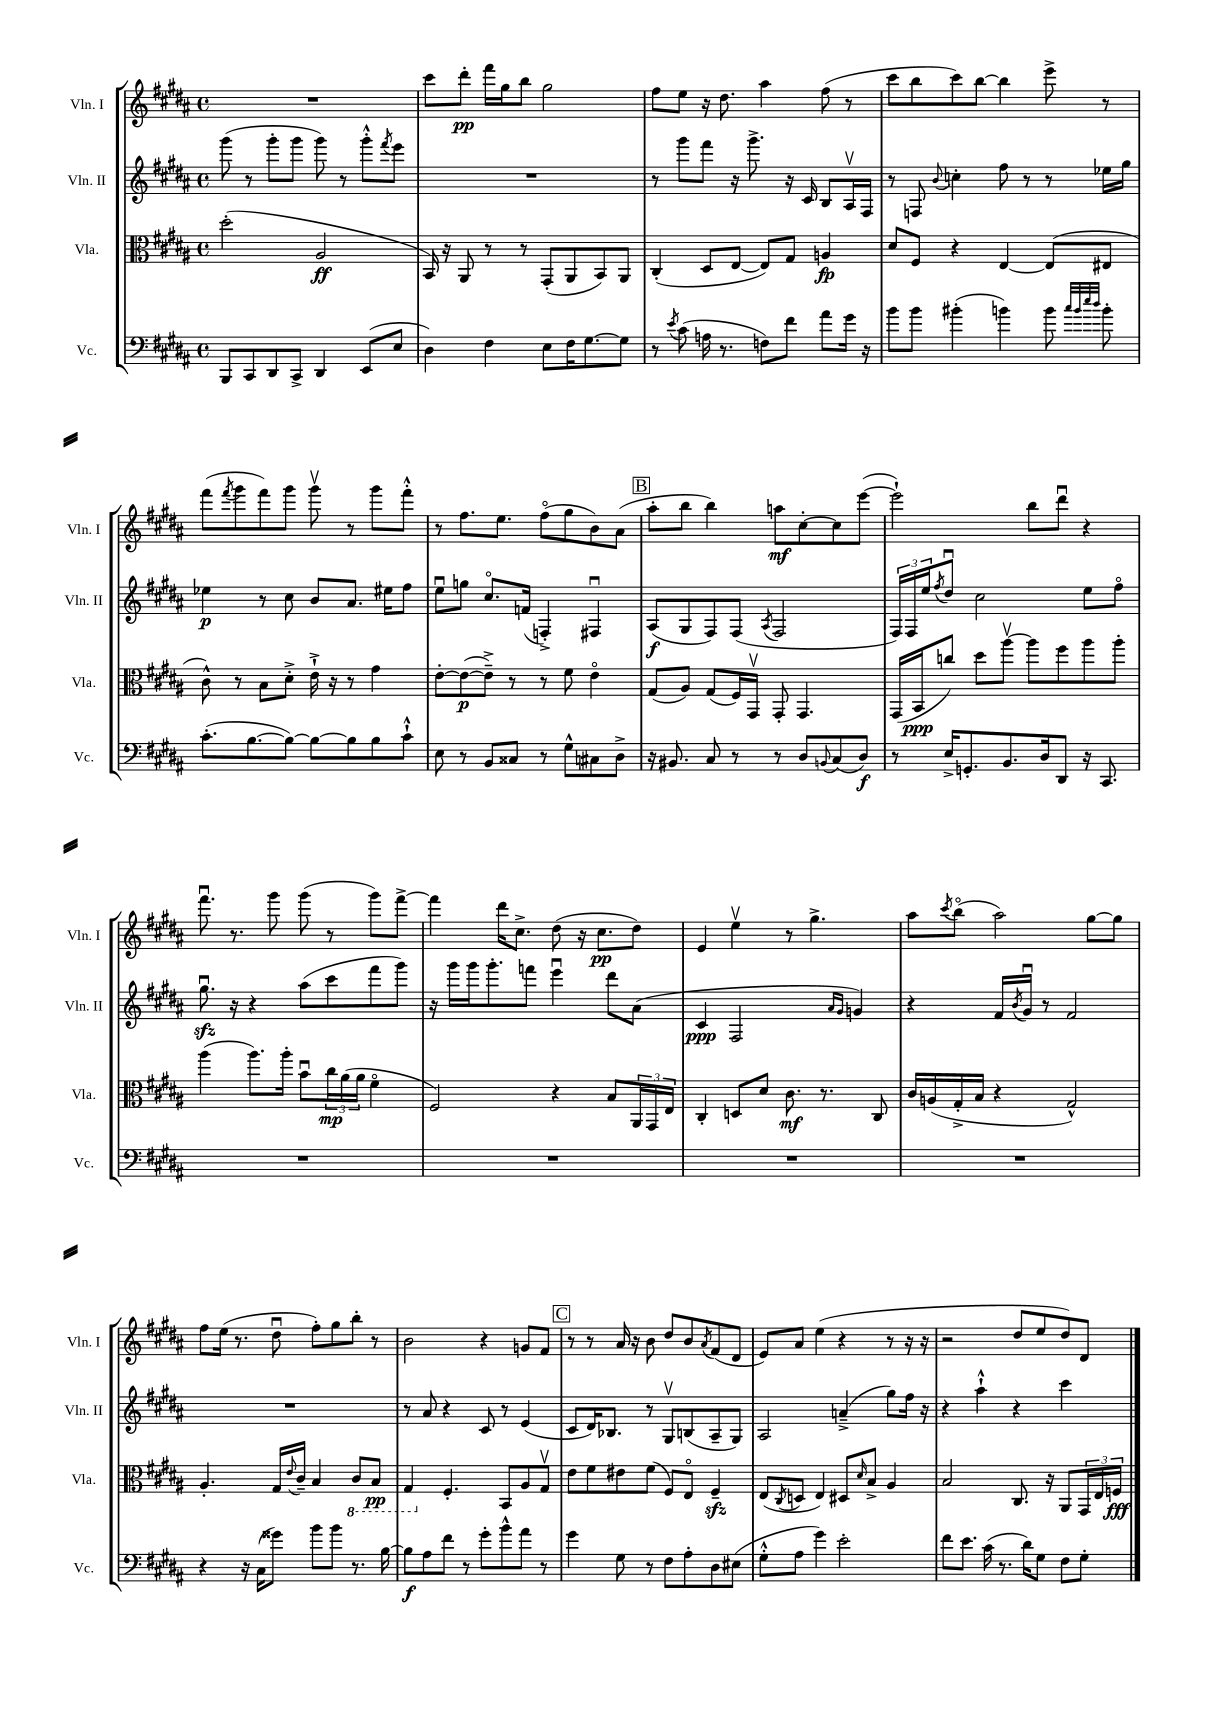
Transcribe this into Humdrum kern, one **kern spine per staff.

**kern	**dynam	**kern	**dynam	**kern	**dynam	**kern	**dynam
*part4	*part4	*part3	*part3	*part2	*part2	*part1	*part1
*staff4	*staff4	*staff3	*staff3	*staff2	*staff2	*staff1	*staff1
*I"Vc.	*	*I"Vla.	*	*I"Vln. II	*	*I"Vln. I	*
*I'Vc.	*	*I'Vla.	*	*I'Vln. II	*	*I'Vln. I	*
*clefF4	*	*clefC3	*	*clefG2	*	*clefG2	*
*k[f#c#g#d#a#]	*	*k[f#c#g#d#a#]	*	*k[f#c#g#d#a#]	*	*k[f#c#g#d#a#]	*
*M4/4	*	*M4/4	*	*M4/4	*	*M4/4	*
*met(c)	*	*met(c)	*	*met(c)	*	*met(c)	*
=79	=79	=79	=79	=79	=79	=79	=79
8BBB/L	.	(2dd#'\	.	(8ggg#\	.	1r	.
8CC#/	.	.	.	8r	.	.	.
8DD#/	.	.	.	8ggg#'\L	.	.	.
8CC#^/J	.	.	.	8ggg#\J	.	.	.
4DD#/	.	2A#/	ff	8ggg#\)	.	.	.
.	.	.	.	8r	.	.	.
(8EE/L	.	.	.	8ggg#'^^\L	.	.	.
.	.	.	.	8qfff#/	.	.	.
8E/J	.	.	.	8eee\J	.	.	.
=80	=80	=80	=80	=80	=80	=80	=80
4D#\)	.	16BB/)	.	1r	.	8ccc#\L	.
.	.	16r	.	.	.	.	.
.	.	8AA#/	.	.	.	8ddd#'\J	pp
4F#\	.	8r	.	.	.	16fff#\LL	.
.	.	.	.	.	.	16gg#\J	.
.	.	8r	.	.	.	8bb\J	.
8E\L	.	(8GG#'/L	.	.	.	2gg#\	.
16F#\K	.	8AA#/	.	.	.	.	.
[8.G#\	.	.	.	.	.	.	.
.	.	8BB/)	.	.	.	.	.
8G#\J]	.	8AA#/J	.	.	.	.	.
=81	=81	=81	=81	=81	=81	=81	=81
8r	.	(4C#'/	.	8r	.	8ff#\L	.
8qe/	.	.	.	.	.	.	.
(8c#\	.	.	.	8ggg#\L	.	8ee\J	.
16An\	.	8D#/L	.	8fff#\J	.	16r	.
8.r	.	.	.	.	.	8.dd#\	.
.	.	[8E/J	.	16r	.	.	.
.	.	.	.	8.ggg#^\	.	.	.
8Fn\L)	.	8E/L])	.	.	.	4aa#\	.
8f#\J	.	8G#/J	.	16r	.	.	.
.	.	.	.	16c#/	.	.	.
8a#\L	.	4An/	fp	8B/L	.	(8ff#\	.
16g#\Jk	.	.	.	16A#v/L	.	8r	.
16r	.	.	.	16F#/JJ	.	.	.
=82	=82	=82	=82	=82	=82	=82	=82
8b\L	.	8d#/L	.	8r	.	8ccc#\L	.
8b\J	.	8F#/J	.	8Fn/	.	8bb\	.
.	.	.	.	8qqb/	.	.	.
(4b#X'\	.	4r	.	4ccn'\	.	8ccc#\)	.
.	.	.	.	.	.	[8bb\J	.
4bn\)	.	[4E/	.	8ff#\	.	4bb\]	.
.	.	.	.	8r	.	.	.
8b\	.	(8E/L]	.	8r	.	8eee^\	.
32qqcc#/LLL	.	.	.	.	.	.	.
32qqb/	.	.	.	.	.	.	.
32qqee/	.	.	.	.	.	.	.
32qqdd#/JJJ	.	.	.	.	.	.	.
8b'\	.	8E#X/J	.	16ee-X\LL	.	8r	.
.	.	.	.	16gg#\JJ	.	.	.
!!LO:LB:g=z
=83	=83	=83	=83	=83	=83	=83	=83
(8.c#'\L	.	8c#^^\)	.	4ee-X\	p	(8fff#\L	.
.	.	.	.	.	.	8qfff#/	.
.	.	8r	.	.	.	8ggg#\	.
[8.B\	.	.	.	.	.	.	.
.	.	8B\L	.	8r	.	8fff#\)	.
8B\J_)	.	8d#'^\J	.	8cc#\	.	8ggg#\J	.
8B\L_	.	16e`^\	.	8b/L	.	8ggg#v\	.
.	.	16r	.	.	.	.	.
8B\]	.	8r	.	8.a#/J	.	8r	.
8B\	.	4g#\	.	.	.	8ggg#\L	.
.	.	.	.	16ee#X\KL	.	.	.
8c#`^^\J	.	.	.	8ff#\J	.	8fff#'^^\J	.
=84	=84	=84	=84	=84	=84	=84	=84
8E\	.	[8e'\L	.	8eeu\L	.	8r	.
8r	.	(8e\_	p	8ggn\J	.	8.ff#\L	.
8BB/L	.	8e~^\J])	.	8.cc#/L	.	.	.
.	.	.	.	.	.	8.ee\J	.
8C##X/J	.	8r	.	.	.	.	.
.	.	.	.	(16fn/Jk	.	.	.
8r	.	8r	.	4Fn'^/)	.	(8ff#\L	.
8G#^^\L	.	8f#\	.	.	.	8gg#\	.
8C#X\	.	4e\	.	4F#Xu/	.	8b\)	.
8D#^\J	.	.	.	.	.	(8a#\J	.
!!LO:REH:place=s1:t=B
=85	=85	=85	=85	=85	=85	=85	=85
16r	.	(8G#/L	.	(8A#/L	f	8aa#'\L	.
8.BB#X/	.	.	.	.	.	.	.
.	.	8A#/J)	.	8G#/	.	8bb\J	.
8C#/	.	(8G#/L	.	8F#/)	.	4bb\)	.
8r	.	16F#/L)	.	(8F#/J	.	.	.
.	.	16GG#v/JJ	.	.	.	.	.
.	.	.	.	8qA#/	.	.	.
8r	.	8GG#'/	.	2F#/	.	8aan\L	mf
8D#/L	.	4.GG#/	.	.	.	[8cc#'\	.
8qqBBn/	.	.	.	.	.	.	.
(8C#/	.	.	.	.	.	8cc#\]	.
8D#/J)	f	.	.	.	.	([8eee\J	.
=86	=86	=86	=86	=86	=86	=86	=86
8r	.	(16GG#/LL	.	24F#/LL)	.	2eee`\])	.
.	.	.	.	24F#/	.	.	.
.	.	16BB/J	ppp	.	.	.	.
.	.	.	.	24ee/J	.	.	.
.	.	.	.	8qff#/	.	.	.
16E^/KL	.	8ccn/J)	.	8dd#u/J	.	.	.
8.GGn'/	.	.	.	.	.	.	.
.	.	8dd#\L	.	2cc#\	.	.	.
8.BB/	.	[8aa#v\J	.	.	.	.	.
.	.	8aa#\L]	.	.	.	8bb\L	.
16D#/k	.	.	.	.	.	.	.
8DD#/J	.	8ff#\	.	.	.	8ddd#u\J	.
16r	.	8aa#\	.	8ee\L	.	4r	.
8.CC#/	.	.	.	.	.	.	.
.	.	8aa#'\J	.	8ff#\J	.	.	.
!!LO:LB:g=z
=87	=87	=87	=87	=87	=87	=87	=87
1r	.	(4aa#\	.	8.gg#zzu\	.	8.fff#u\	.
.	.	.	.	16r	.	8.r	.
.	.	8.aa#\L)	.	4r	.	.	.
.	.	.	.	.	.	8ggg#\	.
.	.	16aa#'\Jk	.	.	.	.	.
.	.	8bu\L	.	(8aa#\L	.	(8ggg#\	.
.	.	24cc#\L	mp	8ccc#\	.	8r	.
.	.	(24a#\	.	.	.	.	.
.	.	24a#\JJ	.	.	.	.	.
.	.	4f#\	.	8fff#\	.	8ggg#\L)	.
.	.	.	.	8ggg#\J)	.	[8fff#^\J	.
=88	=88	=88	=88	=88	=88	=88	=88
1r	.	2F#/)	.	16r	.	4fff#\]	.
.	.	.	.	16ggg#\LL	.	.	.
.	.	.	.	16ggg#\J	.	.	.
.	.	.	.	8.ggg#'\	.	.	.
.	.	.	.	.	.	16ddd#\KL	.
.	.	.	.	.	.	8.cc#^\J	.
.	.	.	.	8fffn\J	.	.	.
.	.	4r	.	4eeeu\	.	(8dd#\	.
.	.	.	.	.	.	16r	.
.	.	.	.	.	.	8.cc#\L	pp
.	.	8B/L	.	8ddd#\L	.	.	.
.	.	24AA#/L	.	(8a#\J	.	8dd#\J)	.
.	.	24GG#/	.	.	.	.	.
.	.	24E/JJ	.	.	.	.	.
=89	=89	=89	=89	=89	=89	=89	=89
1r	.	4C#'/	.	4c#/	ppp	4e/	.
.	.	8Dn/L	.	2F#/	.	4eev\	.
.	.	8d#/J	.	.	.	.	.
.	.	8.c#\	mf	.	.	8r	.
.	.	.	.	.	.	4.gg#^\	.
.	.	8.r	.	.	.	.	.
.	.	.	.	16qqa#/LL	.	.	.
.	.	.	.	16qqg#/JJ	.	.	.
.	.	.	.	4gn/)	.	.	.
.	.	8C#/	.	.	.	.	.
=90	=90	=90	=90	=90	=90	=90	=90
1r	.	16c#/LL	.	4r	.	8aa#\L	.
.	.	(16An/	.	.	.	.	.
.	.	.	.	.	.	8qccc#/	.
.	.	16G#'^/	.	.	.	(8bb\J	.
.	.	16B/JJ	.	.	.	.	.
.	.	4r	.	16f#/LL	.	2aa#\)	.
.	.	.	.	8qb/	.	.	.
.	.	.	.	16g#u/JJ	.	.	.
.	.	.	.	8r	.	.	.
.	.	2G#^^/)	.	2f#/	.	.	.
.	.	.	.	.	.	[8gg#\L	.
.	.	.	.	.	.	8gg#\J]	.
!!LO:LB:g=z
=91	=91	=91	=91	=91	=91	=91	=91
4r	.	4.A#'/	.	1r	.	8ff#\L	.
.	.	.	.	.	.	(16ee\Jk	.
.	.	.	.	.	.	8.r	.
16r	.	.	.	.	.	.	.
(16C#\KL	.	.	.	.	.	.	.
8g##X\J)	.	16G#/LL	.	.	.	8dd#u\	.
.	.	8qqe/	.	.	.	.	.
.	.	16c#~/JJ	.	.	.	.	.
8b\L	.	4B/	.	.	.	8ff#'\L)	.
8b\J	.	.	.	.	.	8gg#\	.
*	*	*8ba	*	*	*	*	*
8.r	.	8C#/L	.	.	.	8bb'\J	.
.	.	8BB/J	pp	.	.	8r	.
[16B\	.	.	.	.	.	.	.
=92	=92	=92	=92	=92	=92	=92	=92
8B\L]	f	4GG#/	.	8r	.	2b\	.
8A#\	.	.	.	8a#/	.	.	.
*	*	*X8ba	*	*	*	*	*
8f#\J	.	4.F#'/	.	4r	.	.	.
8r	.	.	.	.	.	.	.
8g#'\L	.	.	.	8c#/	.	4r	.
8b^^\	.	8BB/L	.	8r	.	.	.
8a#\J	.	8A#/	.	(4e/	.	8gn/L	.
8r	.	8G#v/J	.	.	.	8f#/J	.
!!LO:REH:place=s1:t=C
=93	=93	=93	=93	=93	=93	=93	=93
4g#\	.	8e\L	.	8c#/L	.	8r	.
.	.	8f#\	.	16d#/K)	.	8r	.
.	.	.	.	8.B-X/J	.	.	.
8G#\	.	8e#X\	.	.	.	16a#/	.
.	.	.	.	.	.	16r	.
8r	.	(8f#\J	.	8r	.	8b\	.
8F#\L	.	8F#/L)	.	8G#v/L	.	8dd#/L	.
8A#'\	.	8E/J	.	(8Bn/	.	8b/	.
.	.	.	.	.	.	8qa#/	.
8D#\	.	4F#zz~/	.	8A#~/	.	(8f#/	.
(8E#X\J	.	.	.	8G#/J)	.	8d#/J	.
=94	=94	=94	=94	=94	=94	=94	=94
8G#'^^\L	.	(8E/L	.	2A#/	.	8e/L)	.
.	.	8qC#/	.	.	.	.	.
8A#\J	.	8Dn/J	.	.	.	8a#/J	.
4g#\)	.	4E/)	.	.	.	(4ee\	.
2e'\	.	8D#X/L	.	(4an~^/	.	4r	.
.	.	16qqd#/	.	.	.	.	.
.	.	8B^/J	.	.	.	.	.
.	.	4A#/	.	8gg#\L)	.	8r	.
.	.	.	.	16ff#\Jk	.	16r	.
.	.	.	.	16r	.	16r	.
=95	=95	=95	=95	=95	=95	=95	=95
8f#\L	.	2B/	.	4r	.	2r	.
8.e\J	.	.	.	.	.	.	.
.	.	.	.	4aa#`^^\	.	.	.
(16c#\	.	.	.	.	.	.	.
8.r	.	.	.	.	.	.	.
.	.	8.C#/	.	4r	.	8dd#/L	.
16d#\KL)	.	.	.	.	.	.	.
8G#\J	.	.	.	.	.	8ee/	.
.	.	16r	.	.	.	.	.
8F#\L	.	8AA#/L	.	4ccc#\	.	8dd#/)	.
8G#'\J	.	24GG#/L	.	.	.	8d#/J	.
.	.	24E/	.	.	.	.	.
.	.	24Fn/JJ	fff	.	.	.	.
==	==	==	==	==	==	==	==
*-	*-	*-	*-	*-	*-	*-	*-
